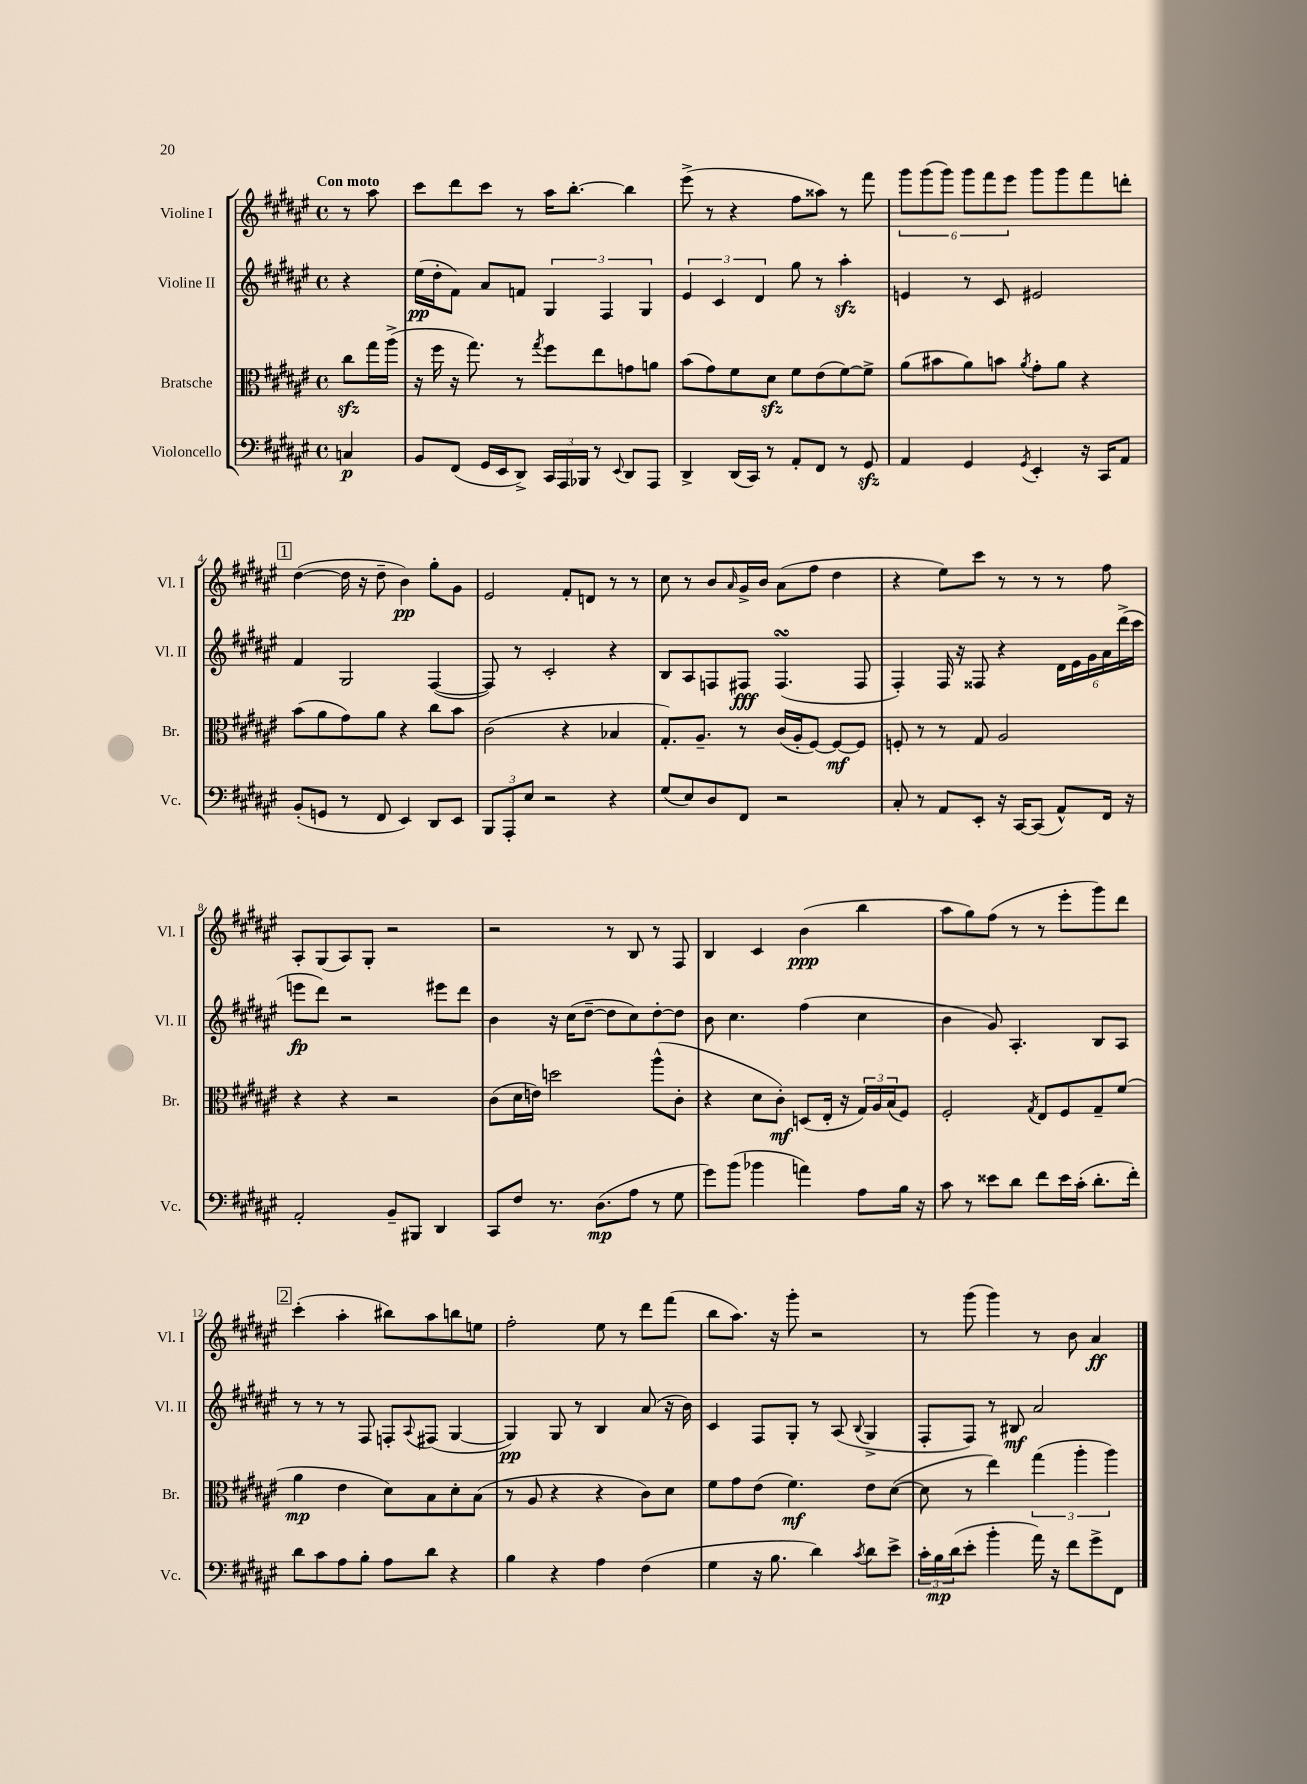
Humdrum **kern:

**kern	**kern	**kern	**kern
*staff4	*staff3	*staff2	*staff1
*clefF4	*clefC3	*clefG2	*clefG2
*k[f#c#g#d#a#e#]	*k[f#c#g#d#a#e#]	*k[f#c#g#d#a#e#]	*k[f#c#g#d#a#e#]
*M4/4	*M4/4	*M4/4	*M4/4
*met(c)	*met(c)	*met(c)	*met(c)
4C/	8cc#\L	4r	8r
.	16gg#\L	.	8aa#\
.	(16aa#^\JJ	.	.
=	=	=	=
8BB/L	16r	(16ee#\LL	8ccc#\L
.	16ff#\	16dd#'\J	.
(8FF#/J	16r	8f#\J)	8ddd#\
.	8.gg#\)	.	.
16GG#/LL	.	8a#/L	8ccc#\J
16EE#/J	.	.	.
8DD#^/J)	8r	8f/J	8r
.	8qgg#/	.	.
24CC#/LL	8ff#\L	6G#/	16aa#\LK
24AAA#/	.	.	.
.	.	.	[8.bb'\J
24BBB-/JJ	.	.	.
8r	8ee#\	.	.
.	.	6F#/	.
8qqEE#/	.	.	.
8DD#/L	8g\	.	4bb\]
.	.	6G#/	.
8AAA#/J	8a\J	.	.
=	=	=	=
4DD#^/	(8b\L	6e#/	(8eee#^\
.	8g#\)	.	8r
.	.	6c#/	.
(16DD#/LL	8f#\	.	4r
16CC#/JJ)	.	.	.
.	.	6d#/	.
8r	8d#\J	.	.
8AA#'/L	8f#\L	8gg#\	8ff#\L
8FF#/J	(8e#\	8r	8aa##\J)
8r	[8f#\)	4aa#'\	8r
8GG#/	8f#^\]J	.	8fff#\
=	=	=	=
4AA#/	(8a#\L	4e/	12ggg#\L
.	.	.	(12ggg#\
.	8b#\	.	.
.	.	.	12ggg#\J)
4GG#/	8a#\)	8r	12ggg#\L
.	.	.	12fff#\
.	8b\J	8c#/	.
.	.	.	12eee#\J
8qGG#/	8qa#/	.	.
4EE#'/	8g#'\L	2e#/	8ggg#\L
.	8a#\J	.	8ggg#\
16r	4r	.	8fff#\
16CC#/LK	.	.	.
8AA#/J	.	.	8ddd'\J
=	=	=	=
(8BB'/L	(8b\L	4f#/	([4dd#\
8GG/J	8a#\	.	.
8r	8g#\)	2G#/	16dd#\]
.	.	.	16r
8FF#/	8a#\J	.	8dd#~\
4EE#/)	4r	.	4b\)
8DD#/L	8cc#\L	([4F#/	8gg#'\L
8EE#/J	8b\J	.	8g#\J
=	=	=	=
12BBB/L	(2c#\	8F#/])	2e#/
12AAA#'/	.	.	.
.	.	8r	.
12E#/J	.	.	.
2r	.	2c#'/	.
.	4r	.	8f#'/L
.	.	.	8d/J
4r	4B-/	4r	8r
.	.	.	8r
=	=	=	=
(8G#/L	8.G#'/L)	8B/L	8cc#\
8E#/)	.	8A#/	8r
.	8.A#~/J	.	.
8D#/	.	8F/	8b/L
.	.	.	16qqa#/
8FF#/J	8r	8F#/J	16g#^/L
.	.	.	16b/JJ
2r	(16c#/LL	(4.F#/	(8a#\L
.	16A#'/J	.	.
.	[8F#/J)	.	8ff#\J
.	8F#/_L	.	4dd#\
.	8F#/]J	8F#/	.
=	=	=	=
8C#'/	8F'/	4F#'/)	4r
8r	8r	.	.
8AA#/L	8r	16F#/	8ee#\L)
.	.	16r	.
8EE#'/J	8G#/	8F##/	8ccc#\J
16r	2A#/	4r	8r
[16CC#/LK	.	.	.
(8CC#/]J	.	.	8r
8AA#^^/L)	.	24d#\LL	8r
.	.	24e#\	.
.	.	24g#\	.
16FF#/Jk	.	24a#\	8ff#\
.	.	(24ddd#^\	.
16r	.	.	.
.	.	24ccc#\JJ	.
=	=	=	=
2AA#'/	4r	8eee\L	8A#'/L
.	.	8ddd#\J)	(8G#/
.	4r	2r	8A#/)
.	.	.	8G#'/J
8BB~/L	2r	.	2r
8BBB#/J	.	.	.
4DD#/	.	8eee#\L	.
.	.	8ddd#\J	.
=	=	=	=
8CC#/L	(8c#\L	4b\	2r
8F#/J	16d#\L	.	.
.	16e\JJ)	.	.
8.r	2dd\	16r	.
.	.	(16cc#\LK	.
.	.	[8dd#~\J	.
(8.D#\L	.	.	.
.	.	8dd#\]L	8r
8A#\J	.	8cc#\)	8B/
8r	(8aa#^^\L	[8dd#'\	8r
8G#\	8c#'\J	8dd#\]J	8F#/
=	=	=	=
8g#\L)	4r	8b\	4B/
(8b\J	.	4.cc#\	.
4b-\	8d#\L	.	4c#/
.	8c#'\J)	.	.
4a\)	(8D/L	(4ff#\	(4b\
.	16E#'/Jk	.	.
.	16r	.	.
8A#\L	24G#/LL)	4cc#\	4bb\
.	24A#/	.	.
.	(24B/J	.	.
16B\Jk	8F#/J)	.	.
16r	.	.	.
=	=	=	=
8c#\	2F#'/	4b\	8aa#\L
8r	.	.	8gg#\)
8e##\L	.	8g#/)	(8ff#\J
8d#\J	.	4.A#'/	8r
.	8qG#/	.	.
8f#\L	8E#/L	.	8r
16e##\L	8F#/	.	8eee#'\L
(16c#'\JJ	.	.	.
8.d#'\L	8G#~/	8B/L	8ggg#\)
.	(8f#/J	8A#/J	8ddd#\J
16f#'\Jk)	.	.	.
=	=	=	=
8d#\L	4a#\	8r	(4ccc#'\
8c#\	.	8r	.
8A#\	4e#\	8r	4aa#'\
8B'\J	.	8F#/	.
8A#\L	8d#\L)	8F'/L	8bb#\L)
.	.	8qqA#/	.
8d#\J	8B\	(8F#/J	8aa#\
4r	8d#'\	[4G#/	8bb\
.	(8B\J	.	8ee\J
=	=	=	=
4B\	8r	4G#/])	2ff#'\
.	8A#/	.	.
4r	4r	8G#/	.
.	.	8r	.
4A#\	4r	4B/	8ee#\
.	.	.	8r
(4F#\	8c#\L)	(8a#/	8ddd#\L
.	8d#\J	16r	(8fff#\J
.	.	16b\)	.
=	=	=	=
4G#\	8f#\L	4c#/	8bb\L
.	8g#\	.	8.aa#\J)
16r	(8e#\J	8F#/L	.
8.B\	.	.	16r
.	4.f#\)	8G#'/J	8ggg#'\
4d#\)	.	8r	2r
.	.	(8A#/	.
8qc#/	.	8qqB/	.
8d#\L	8e#\L	4G#^/	.
8e#^\J	([8d#\J	.	.
=	=	=	=
24c#'\LL	8d#\]	8F#'/L	8r
24B\	.	.	.
(24d#\J	.	.	.
8e#'\J	8r	8F#/J)	(8ggg#\
4b'\	4ee#\)	8r	4ggg#\)
.	.	8B#/	.
16a#\)	(6gg#\	2a#/	8r
16r	.	.	.
8f#\L	.	.	8b\
.	6aa#'\	.	.
8g#^\	.	.	4a#/
.	6aa#\)	.	.
8FF#\J	.	.	.
==	==	==	==
*-	*-	*-	*-
